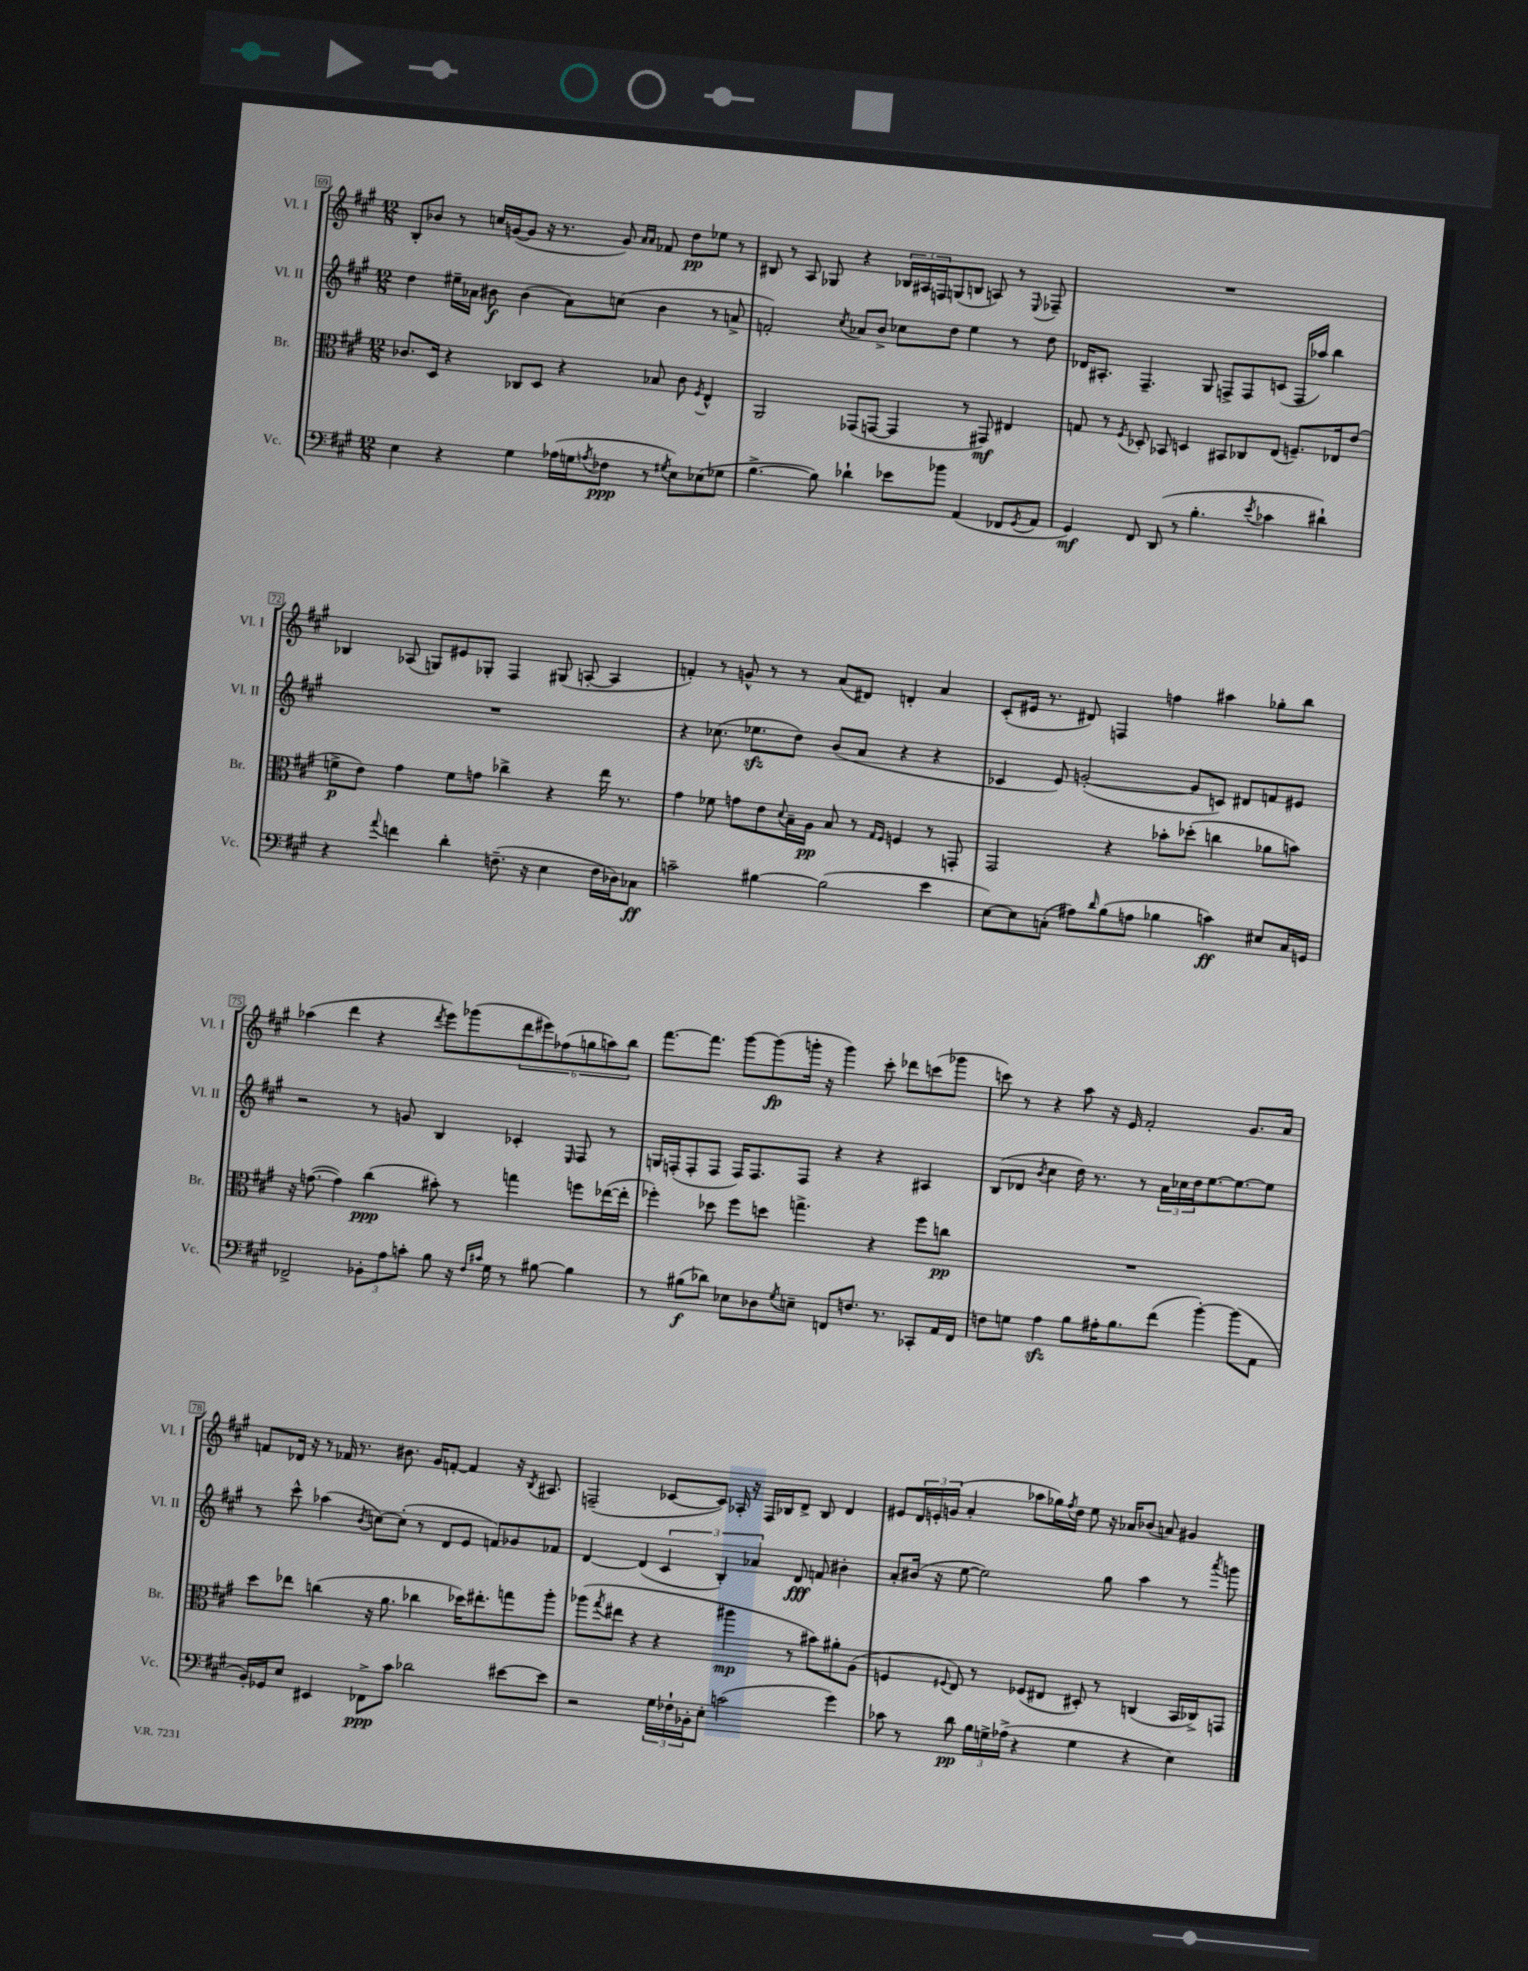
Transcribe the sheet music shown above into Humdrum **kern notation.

**kern	**dynam	**kern	**dynam	**kern	**dynam	**kern	**dynam
*part4	*part4	*part3	*part3	*part2	*part2	*part1	*part1
*staff4	*staff4	*staff3	*staff3	*staff2	*staff2	*staff1	*staff1
*I"Vc.	*	*I"Br.	*	*I"Vl. II	*	*I"Vl. I	*
*I'Vc.	*	*I'Br.	*	*I'Vl. II	*	*I'Vl. I	*
*clefF4	*	*clefC3	*	*clefG2	*	*clefG2	*
*k[f#c#g#]	*	*k[f#c#g#]	*	*k[f#c#g#]	*	*k[f#c#g#]	*
*M12/8	*	*M12/8	*	*M12/8	*	*M12/8	*
=69	=69	=69	=69	=69	=69	=69	=69
4E\	.	8.c-X/L	.	4dd\	.	8B'/L	.
.	.	.	.	.	.	8b-X/J	.
.	.	16D/Jk	.	.	.	.	.
4r	.	4r	.	16ee#X~\LL	.	8r	.
.	.	.	.	16a-X\JJ	.	.	.
.	.	.	.	8b#X\	f	16ccn/LL	.
.	.	.	.	.	.	([16gn/J	.
4G#\	.	8C-X/L	.	(4b#\	.	8g/J]	.
.	.	8D/J	.	.	.	16r	.
.	.	.	.	.	.	8.r	.
(16A-X\LL	.	4r	.	8a-\L)	.	.	.
16Gn\J	.	.	.	.	.	.	.
8qAn/	.	.	.	.	.	.	.
8F-X\J	ppp	.	.	(8ccn\J	.	8g/)	.
.	.	.	.	.	.	16qqa/LL	.
.	.	.	.	.	.	16qqa/JJ	.
8r	.	8B-X/	.	4b#\	.	8f-X/	.
8qG#X/	.	.	.	.	.	.	.
8E\L)	.	8c-\	.	.	.	8dd\L	pp
.	.	8qF#/	.	.	.	.	.
(8E-X\	.	4E^^/	.	8r	.	8ee-X\J	.
8G-X\J	.	.	.	8an^/	.	8r	.
=70	=70	=70	=70	=70	=70	=70	=70
[4.B^\	.	2AA/	.	2fn'/)	.	8B#X/	.
.	.	.	.	.	.	8r	.
.	.	.	.	.	.	8A/	.
8B\])	.	.	.	.	.	8G-X/	.
.	.	.	.	8qcc#/	.	.	.
4d-X`\	.	(8GG-X/L	.	8a-X/L	.	4r	.
.	.	[8GGn/J	.	8b^/J	.	.	.
8e-X\L	.	4GG/]	.	8cc-X\L	.	24B-X/LL	.
.	.	.	.	.	.	24A#X/	.
.	.	.	.	.	.	24Fn/J	.
8b-X\J	.	.	.	8dd\J	.	(8Gn/	.
(4AA/	.	8r	.	4ee\	.	8Bn/J	.
.	.	8GG#X/)	mf	.	.	8An/)	.
8FF-X/L	.	4E#X/	.	8r	.	8r	.
8qGG#/	.	.	.	.	.	8qqE/	.
8AA/J	.	.	.	8dd\	.	8F-X~/	.
=71	=71	=71	=71	=71	=71	=71	=71
4GG#/)	mf	8Gn/	.	16d-X/KL	.	1.r	.
.	.	.	.	8.A#X'/J	.	.	.
.	.	8r	.	.	.	.	.
.	.	8qF#/	.	.	.	.	.
8FF#/	.	8D-X'/	.	4.F#~/	.	.	.
(8DD/	.	8BB-X/	.	.	.	.	.
8r	.	4Dn/	.	.	.	.	.
4.B'\	.	.	.	8G#/	.	.	.
.	.	8BB#X/L	.	8Fn^/L	.	.	.
.	.	8C-X/	.	8F/	.	.	.
8qe/	.	.	.	.	.	.	.
4c-X\	.	(8E/J	.	(8cn/J	.	.	.
.	.	8.Fn~/L)	.	16F/LL	.	.	.
.	.	.	.	16aa-X/JJ)	.	.	.
4d#X`\)	.	.	.	4bb\	.	.	.
.	.	16E-X/k	.	.	.	.	.
.	.	(8e/J	.	.	.	.	.
!!LO:LB:g=z
=72	=72	=72	=72	=72	=72	=72	=72
4r	.	8fn^\L	p	1.r	.	4B-X/	.
.	.	8e\J)	.	.	.	.	.
8qqa/	.	.	.	.	.	.	.
4fn\	.	4g#\	.	.	.	(8A-X/	.
.	.	.	.	.	.	8Gn/L)	.
4d'\	.	8f\L	.	.	.	8e#X/	.
.	.	8gn\J	.	.	.	8G-X'/J	.
(8.Fn~\	.	4cc-X^\	.	.	.	4F#/	.
16r	.	.	.	.	.	.	.
4E\	.	4r	.	.	.	(8G#X/	.
.	.	.	.	.	.	[8An'/	.
16F\LL	.	16ee\	.	.	.	4A/]	.
16D-X\J)	.	8.r	.	.	.	.	.
8C-X\J	ff	.	.	.	.	.	.
=73	=73	=73	=73	=73	=73	=73	=73
2cn~\	.	4g#\	.	4r	.	4fn'/)	.
.	.	8f-X\	.	(8.cc-X\	.	8r	.
.	.	8gn\L	.	.	.	8gn^^/	.
.	.	.	.	8.ee-Xzz\L	.	.	.
[4B#X\	.	8e\	.	.	.	8r	.
.	.	8qqd/	.	.	.	.	.
.	.	16B~\L	.	8dd\J)	.	8r	.
.	.	16A\JJ	pp	.	.	.	.
(2B#\]	.	8B/	.	(8b/L	.	(8a/L	.
.	.	8r	.	8a/J	.	8d#X/J)	.
.	.	16qqG#/LL	.	.	.	.	.
.	.	16qqF#/JJ	.	.	.	.	.
.	.	4Fn/	.	4r	.	4dn'/	.
4e\	.	8r	.	4r	.	4a/	.
.	.	8GGn'/	.	.	.	.	.
=74	=74	=74	=74	=74	=74	=74	=74
[8E\L)	.	2GG#/	.	4c-X/	.	(8c#'/L	.
8E\]	.	.	.	.	.	16e#X/Jk	.
.	.	.	.	.	.	8.r	.
(8Cn'\J	.	.	.	8e/)	.	.	.
8A#X\L)	.	.	.	([2gn'/	.	8d#X/)	.
16qqd/	.	.	.	.	.	.	.
(8B\	.	4r	.	.	.	4Fn/	.
8An\J	.	.	.	.	.	.	.
4B-X\	.	8b-X'\L	.	.	.	4ffn\	.
.	.	(8dd-X'\J	.	8g/L]	.	.	.
4cn\)	ff	4ccn\	.	8cn/J)	.	4aa#X\	.
.	.	.	.	8d#X/L	.	.	.
8E#X/L	.	8a-X\L	.	8fn/	.	8gg-X'\L	.
16C/L	.	8bn\J)	.	8e#X/J	.	8bb\J	.
16GGn/JJ	.	.	.	.	.	.	.
!!LO:LB:g=z
=75	=75	=75	=75	=75	=75	=75	=75
2FF-X^/	.	16r	.	2r	.	(4aa-X\	.
.	.	([8.gn\	.	.	.	.	.
.	.	4g\])	.	.	.	4ddd\	.
12BB-X'\L	.	(4cc#\	ppp	8r	.	4r	.
12A\	.	.	.	.	.	.	.
.	.	.	.	8gn/	.	.	.
12cn'\J	.	.	.	.	.	.	.
.	.	.	.	.	.	8qddd/	.
8B\	.	8b#X'\)	.	4B/	.	8eee\L)	.
16r	.	8r	.	.	.	(8ggg-X\	.
16qqF#/LL	.	.	.	.	.	.	.
16qqc#X/JJ	.	.	.	.	.	.	.
16G#\	.	.	.	.	.	.	.
8r	.	4ggn\	.	4c-X'/	.	12ddd\	.
.	.	.	.	.	.	12eee#X\)	.
[8B#X\	.	.	.	.	.	.	.
.	.	.	.	.	.	(12ff-X\	.
.	.	.	.	16qqE/	.	.	.
4B#\]	.	8ffn\L	.	8F#/	.	12ggn\	.
.	.	.	.	.	.	12aan\)	.
.	.	([16ee-X\L	.	8r	.	.	.
.	.	.	.	.	.	12bb\J	.
.	.	16ee-'\JJ]	.	.	.	.	.
=76	=76	=76	=76	=76	=76	=76	=76
8r	.	4ff-X'\)	.	16Gn/LL	.	[8.fff#\L	.
.	.	.	.	(16Fn'/J	.	.	.
(8B#X\L	f	.	.	8F'/	.	.	.
.	.	.	.	.	.	8.fff#\J]	.
8d-X\J)	.	8dd-X\	.	8F/J	.	.	.
8E-X\L	.	8ff-\L	.	16F/KL)	.	[8ggg#\L	.
.	.	.	.	8.F/	.	.	.
8D-X\	.	8ddn\J	.	.	.	(8ggg#\]	fp
8qG#/	.	.	.	.	.	.	.
8En~\J	.	4.ggn^\	.	8F/J	.	16gggn'\Jk	.
.	.	.	.	.	.	16r	.
8FFn/L	.	.	.	4r	.	4ggg\)	.
8.Fn/J	.	.	.	.	.	.	.
.	.	4r	.	4r	.	8ccc#'\	.
8.r	.	.	.	.	.	.	.
.	.	.	.	.	.	8ddd-X\L	.
8CC-X'/L	.	8ff-\L	.	4A#X/	.	(8cccn\	.
16AA/L	.	8ccn\J	pp	.	.	8ggg-X\J	.
16FF/JJ	.	.	.	.	.	.	.
=77	=77	=77	=77	=77	=77	=77	=77
8Fn\L	.	1.r	.	(8B/L	.	8cccn\)	.
8Gn\J	.	.	.	8d-X/J	.	8r	.
.	.	.	.	8qb/	.	.	.
4Azz\	.	.	.	4cc#\	.	4r	.
8B\L	.	.	.	16dd\)	.	8aa\	.
.	.	.	.	8.r	.	.	.
16A#X'\K	.	.	.	.	.	16r	.
8.B\	.	.	.	.	.	16e/	.
.	.	.	.	8r	.	2f#'/	.
(8f#\J	.	.	.	24a\LL	.	.	.
.	.	.	.	24cc-X\	.	.	.
.	.	.	.	24dd\J	.	.	.
[4b'\)	.	.	.	[8.ee\	.	.	.
.	.	.	.	8.ee\_	.	.	.
(8b\L]	.	.	.	.	.	8.g#/L	.
8AA\J	.	.	.	8ee\J]	.	.	.
.	.	.	.	.	.	16a/Jk	.
!!LO:LB:g=z
=78	=78	=78	=78	=78	=78	=78	=78
16BB'/LL)	.	8dd\L	.	8r	.	8fn/L	.
16GG-X/J	.	.	.	.	.	.	.
8E/J	.	8ee-X\J	.	8ccc#^^\	.	16d-X/Jk	.
.	.	.	.	.	.	16r	.
4EE#X/	.	(4ccn\	.	(4aa-X\	.	8r	.
.	.	.	.	.	.	16f-X/	.
.	.	.	.	.	.	8.r	.
.	.	.	.	8qb/	.	.	.
8FF-X^\L	ppp	16r	.	[8ccn\L)	.	.	.
.	.	8.a\	.	.	.	.	.
8c#\J	.	.	.	(8cc'\J]	.	8.b#X\	.
2d-X\	.	4cc-X\	.	8r	.	.	.
.	.	.	.	.	.	16g#/KL	.
.	.	.	.	8d/L	.	[8fn'/J	.
.	.	16dd-X\KL)	.	8e/J	.	4f/]	.
.	.	8.ee#X'\	.	.	.	.	.
.	.	.	.	8fn/L)	.	.	.
[8e#X\L	.	8ggn\	.	8g-X/	.	16r	.
.	.	.	.	.	.	8qB/	.
.	.	.	.	.	.	8.A#X/	.
8e#\J]	.	8aa'\J	.	8f-X/J	.	.	.
=79	=79	=79	=79	=79	=79	=79	=79
2r	.	(8aa-X\L	.	[4d/	.	(2Fn~/	.
.	.	8qgg#/	.	.	.	.	.
.	.	8ee#X\J	.	.	.	.	.
.	.	4r	.	(4d/]	.	.	.
24G#\LL	.	4r	.	6c#/	.	[8c-X/L	.
24F-X`\	.	.	.	.	.	.	.
24BB-X'\J	.	.	.	.	.	.	.
8E'\J	.	.	.	.	.	8c-/J])	.
.	.	.	.	6B'/)	.	.	.
(2cn\	.	4aa#X\	mp	.	.	16A-X'/	.
.	.	.	.	.	.	16r	.
.	.	.	.	6a-X/	.	.	.
.	.	.	.	.	.	16F/LL	.
.	.	.	.	.	.	16B-X/J	.
.	.	8r	.	8d/	fff	8d^/J	.
.	.	8b#X\L)	.	8fn/	.	8B-/	.
4g#\)	.	8a#X'\	.	4b#X'\	.	4d/	.
.	.	(8A\J	.	.	.	.	.
=80	=80	=80	=80	=80	=80	=80	=80
8c-X\	.	4Fn/	.	8a'/L	.	8e#X/L	.
8r	.	.	.	(16b#X/Jk	.	24d/L	.
.	.	.	.	.	.	24en'/	.
.	.	.	.	16r	.	.	.
.	.	.	.	.	.	(24gn/JJ	.
.	.	8qqF#X/	.	.	.	.	.
8d\	pp	8E/)	.	[8ee\	.	4a'/	.
24B\LL	.	8r	.	2ee\])	.	.	.
24Gn^\	.	.	.	.	.	.	.
(24A-X^\JJ	.	.	.	.	.	.	.
4r	.	(8F-X/L	.	.	.	8aa-X\L	.
.	.	8E#X/J	.	.	.	16gg-X\L)	.
.	.	.	.	.	.	8qff#/	.
.	.	.	.	.	.	16dd\JJ	.
4G\	.	8D#X'/)	.	.	.	8ee\	.
.	.	8r	.	8gg#\	.	16r	.
.	.	.	.	.	.	16a-X/KL	.
4r	.	(4Cn/	.	4aa\	.	(8b-X/J	.
.	.	.	.	.	.	8an/)	.
4E\)	.	16BB/LL	.	8r	.	4g#X/	.
.	.	16C-X^/J)	.	.	.	.	.
.	.	.	.	8qaaa/	.	.	.
.	.	8GGn/J	.	8gggn\	.	.	.
==	==	==	==	==	==	==	==
*-	*-	*-	*-	*-	*-	*-	*-
